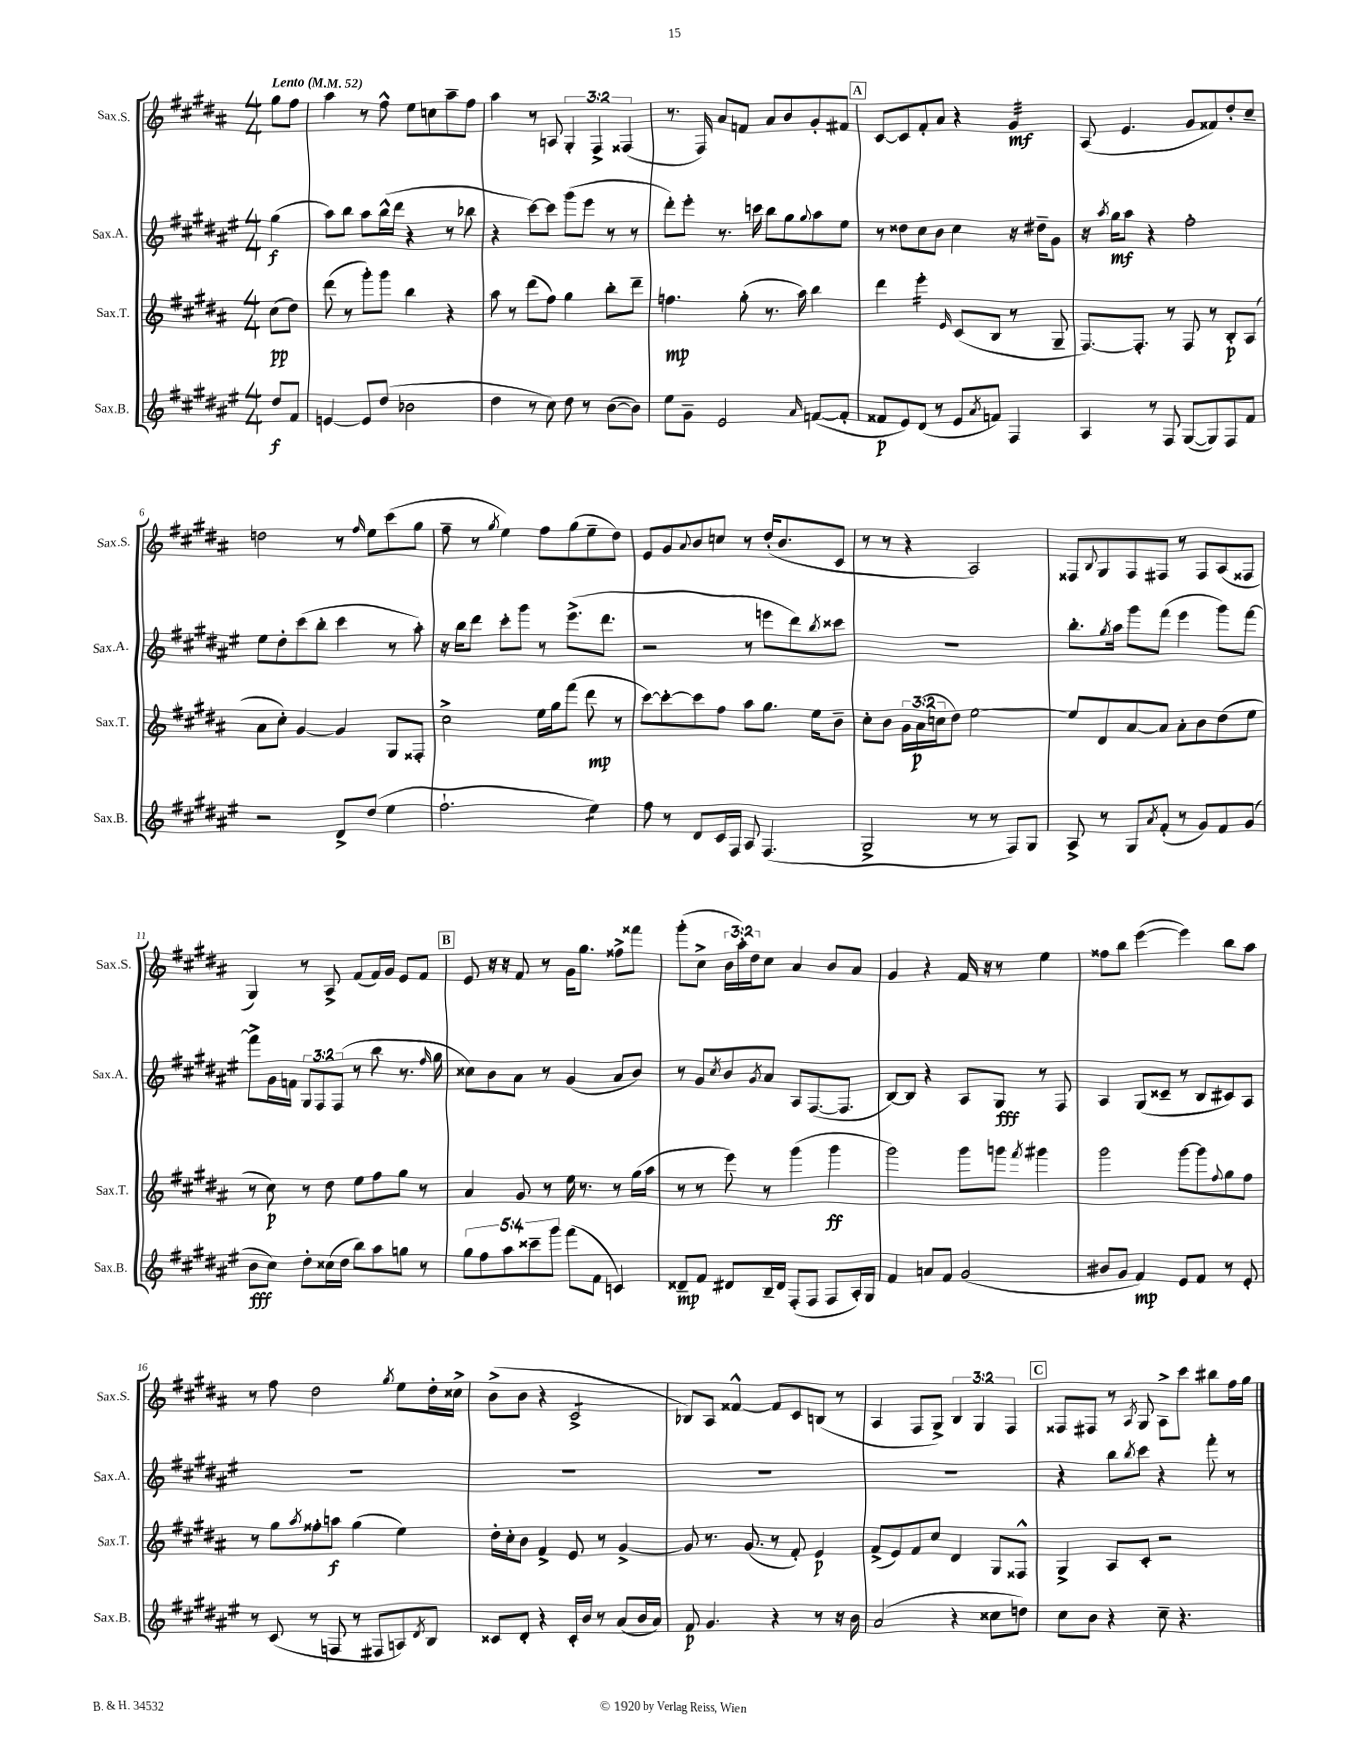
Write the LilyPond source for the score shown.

<<
\new StaffGroup <<
\new Staff = "s0" \with { instrumentName = "Sax.S." shortInstrumentName = "Sax.S." } {
    \clef treble \key b \major \numericTimeSignature \time 4/4 \override Staff.TupletNumber.text = #tuplet-number::calc-fraction-text \partial 4 \tempo "Lento" 4 = 52
    gis''8 fis''8 |
    ais''4 r8 fis''8-^ e''8 c''8 ais''8-- fis''8 |
    ais''4 r8 a8 \tuplet 3/2 { gis4-. fis4-> fisis4( } |
    r8. fis16) ais'8 f'8 ais'8 b'8 gis'8-. fis'8 |
    \mark \markup { \box "A" } cis'8~ cis'8 fis'8-. ais'8 r4 gis'4:32\mf |
    ais8( e'4. gis'8 fisis'8) dis''8-. cis''8-- |
    d''2 r8 \grace { fis''16 } e''8 cis'''8( gis''8 |
    fis''8-- r8 \acciaccatura { gis''8 } e''4) fis''8 gis''8( e''8-- dis''8) |
    e'8 gis'8 \appoggiatura { ais'8 } b'8 c''8 r8 dis''16-.( b'8. cis'8 |
    r8 r8 r4 ais2) |
    fisis8 \appoggiatura { b8 } gis8 fisis8 fis8 r8 fis8 ais8( fisis8 |
    gis4) r8 ais8-> fis'8( fis'16) gis'16 e'8 fis'8 |
    \mark \markup { \box "B" } e'8 r16 r16 fis'8 r8 gis'16 gis''8. fisis''8-> fisis'''8 |
    gis'''8-.( cis''8-> \tuplet 3/2 { b'16 ais''16-.) dis''16 } cis''8 ais'4 b'8 ais'8 |
    gis'4 r4 fis'16 r16 r8 e''4 |
    fisis''8 b''8 e'''4~( e'''4) b''8 ais''8 |
    r8 fis''8 dis''2 \acciaccatura { gis''8 } e''8 dis''16-. cisis''16-> |
    b'8->( b'8 r4 cis'2:8-> |
    bes8) ais8 fisis'4~-^ fisis'8 cis'8 b8( r8 |
    ais4 fis8 gis8->) \tuplet 3/2 { b4 gis4 fis4 } |
    \mark \markup { \box "C" } fisis8 fis8 r8 \acciaccatura { ais8 } gis8 ais8-> cis'''8 bis''8 fis''16 gis''16 \bar "|." |
}
\new Staff = "s1" \with { instrumentName = "Sax.A." shortInstrumentName = "Sax.A." } {
    \clef treble \key fis \major \numericTimeSignature \time 4/4 \override Staff.TupletNumber.text = #tuplet-number::calc-fraction-text \partial 4
    gis''4\f( |
    ais''8) b''8 ais''8 b''16-^( dis'''16 r4 r8 bes''8 |
    r4 cis'''8~) cis'''8 gis'''8( eis'''8 r8 r8 |
    dis'''8-.) eis'''8-. r8. c'''16 b''8 gis''8 \appoggiatura { gis''8 } ais''8 eis''8 |
    \mark \markup { \box "A" } r8 disis''8 cis''8 b'8 cis''4 r16 dis''16-- gis'8 |
    r16 \acciaccatura { ais''8 } gis''16\mf ais''8 r4 fis''2-. |
    eis''8 dis''8-. cis'''8( b''8-. cis'''4 r8 ais''8-.) |
    r16 b''16 dis'''8 cis'''8-. gis'''8 r8 eis'''8.->( dis'''8. |
    r2 r8 e'''8 dis'''8) \acciaccatura { b''8 } cisis'''8 |
    R1 |
    b''8.-. \acciaccatura { gis''8 } ais''16 gis'''8 fis'''8( eis'''4 gis'''8) fis'''8~ |
    fis'''8-> gis'16 f'16 \tuplet 3/2 { gis8 fis8 fis8( } r8 b''8 r8. \grace { fis''16 } gis''16 |
    \mark \markup { \box "B" } cisis''8) b'8 ais'8 r8 gis'4( ais'8 b'8) |
    r8 gis'8 \acciaccatura { cis''8 } b'8 \acciaccatura { gis'8 } ais'8 ais8 fis8.~( fis8. |
    b8~) b8 r4 ais8 gis8\fff r8 fis8 |
    ais4 gis8( cisis'8-- r8 b8 cis'8) ais8 |
    R1 |
    R1 |
    R1 |
    R1 |
    \mark \markup { \box "C" } r4 b''8 \acciaccatura { b''8 } cis'''8 r4 fis'''8-. r8 \bar "|." |
}
\new Staff = "s2" \with { instrumentName = "Sax.T." shortInstrumentName = "Sax.T." } {
    \clef treble \key b \major \numericTimeSignature \time 4/4 \override Staff.TupletNumber.text = #tuplet-number::calc-fraction-text \partial 4
    cis''8\pp( dis''8) |
    dis'''8( r8 gis'''8-.) gis'''8 b''4 r4 |
    ais''8 r8 dis'''8( fis''8) gis''4 b''8-. dis'''8-- |
    f''4.\mp gis''8-.( r8. ais''16) b''4 |
    \mark \markup { \box "A" } dis'''4 e'''4:16-. \grace { e'16 } cis'8( b8 r8 gis8-- |
    fis8.~) fis8.-. r8 fis8 r8 b8-.\p ais8( |
    ais'8 cis''8-.) gis'4~ gis'4 gis8 fisis8-. |
    cis''2-> e''16 gis''16 fis'''8( dis'''8\mp r8 |
    cis'''8~) cis'''8~-. cis'''8 fis''8 ais''8 gis''8. e''16 b'8-- |
    cis''8-. b'8 \tuplet 3/2 { gis'16 ais'16\p( c''16 } dis''8) e''2~ |
    e''8 dis'8 ais'8~ ais'8 ais'8-. b'8 dis''8( e''8 |
    r8 cis''8\p) r8 dis''8 e''8 fis''8 gis''8 r8 |
    \mark \markup { \box "B" } ais'4 gis'8 r8 e''16 r8. r8 gis''16( ais''16 |
    r8 r8 e'''8) r8 gis'''4( gis'''4\ff |
    gis'''2) gis'''8 g'''8 \acciaccatura { fis'''8 } gis'''4 |
    gis'''2 gis'''8~ gis'''8 \appoggiatura { fis''8 } gis''8 fis''8 |
    r8 gis''8 \acciaccatura { ais''8 } fisis''8-. a''8\f gis''4( e''4) |
    dis''16-. cis''16-. b'8 fis'4-> e'8 r8 gis'4~-> |
    gis'8 r8. gis'8.( r8 fis'8-.) e'4\p |
    fis'8->( e'8) fis'8 cis''8 dis'4 gis8 fisis8-^ |
    \mark \markup { \box "C" } gis4-> ais8 cis'8-. r2 \bar "|." |
}
\new Staff = "s3" \with { instrumentName = "Sax.B." shortInstrumentName = "Sax.B." } {
    \clef treble \key fis \major \numericTimeSignature \time 4/4 \override Staff.TupletNumber.text = #tuplet-number::calc-fraction-text \partial 4
    dis''8\f fis'8 |
    e'4~ e'8 dis''8( bes'2 |
    dis''4 r8 cis''8) dis''8 r8 b'8~( b'8) |
    eis''8 gis'8-- eis'2 \grace { ais'16 } f'8~( f'8-. |
    \mark \markup { \box "A" } fisis'8\p eis'8) dis'8( r8 eis'8 \acciaccatura { ais'8 } f'8) fis4 |
    ais4 r8 fis8 gis8~( gis8) fis8 fis'8 |
    r2 dis'8-> dis''8( eis''4 |
    fis''2.-! eis''4:8) |
    fis''8 r8 dis'8 cis'16 fis16 ais8 fis4.( |
    gis2-> r8 r8 fis8) gis8 |
    ais8-> r8 gis8 \acciaccatura { ais'8 } fis'8-.( r8 gis'8) fis'8 gis'8( |
    b'8\fff cis''8) dis''8-. cisis''16( dis''16 b''8) ais''8 g''8 r8 |
    \mark \markup { \box "B" } \tuplet 5/4 { gis''8 fis''8 ais''8 cisis'''8-- gis'''8 } fis'''8( fis'8 c'4) |
    disis'8--\mp fis'8 dis'8 b16-- dis'16 fis8-.( fis8 fis8 ais16-.) gis16 |
    fis'4 a'8 fis'8 gis'2( |
    bis'8 gis'8 fis'4\mp) eis'8 fis'8 r8 eis'8-. |
    r8 cis'8( r8 f8 r8 fis8 a8) \acciaccatura { dis'8 } b8 |
    cisis'8 dis'8-. r4 cisis'16-. b'16 r8 ais'8( b'16 ais'16) |
    fis'8\p gis'4. r4 r8 r16 b'16 |
    ais'2( r4 cisis''8 d''8) |
    \mark \markup { \box "C" } cis''8 b'8 r4 cis''8-- r4. \bar "|." |
}
>>
>>
